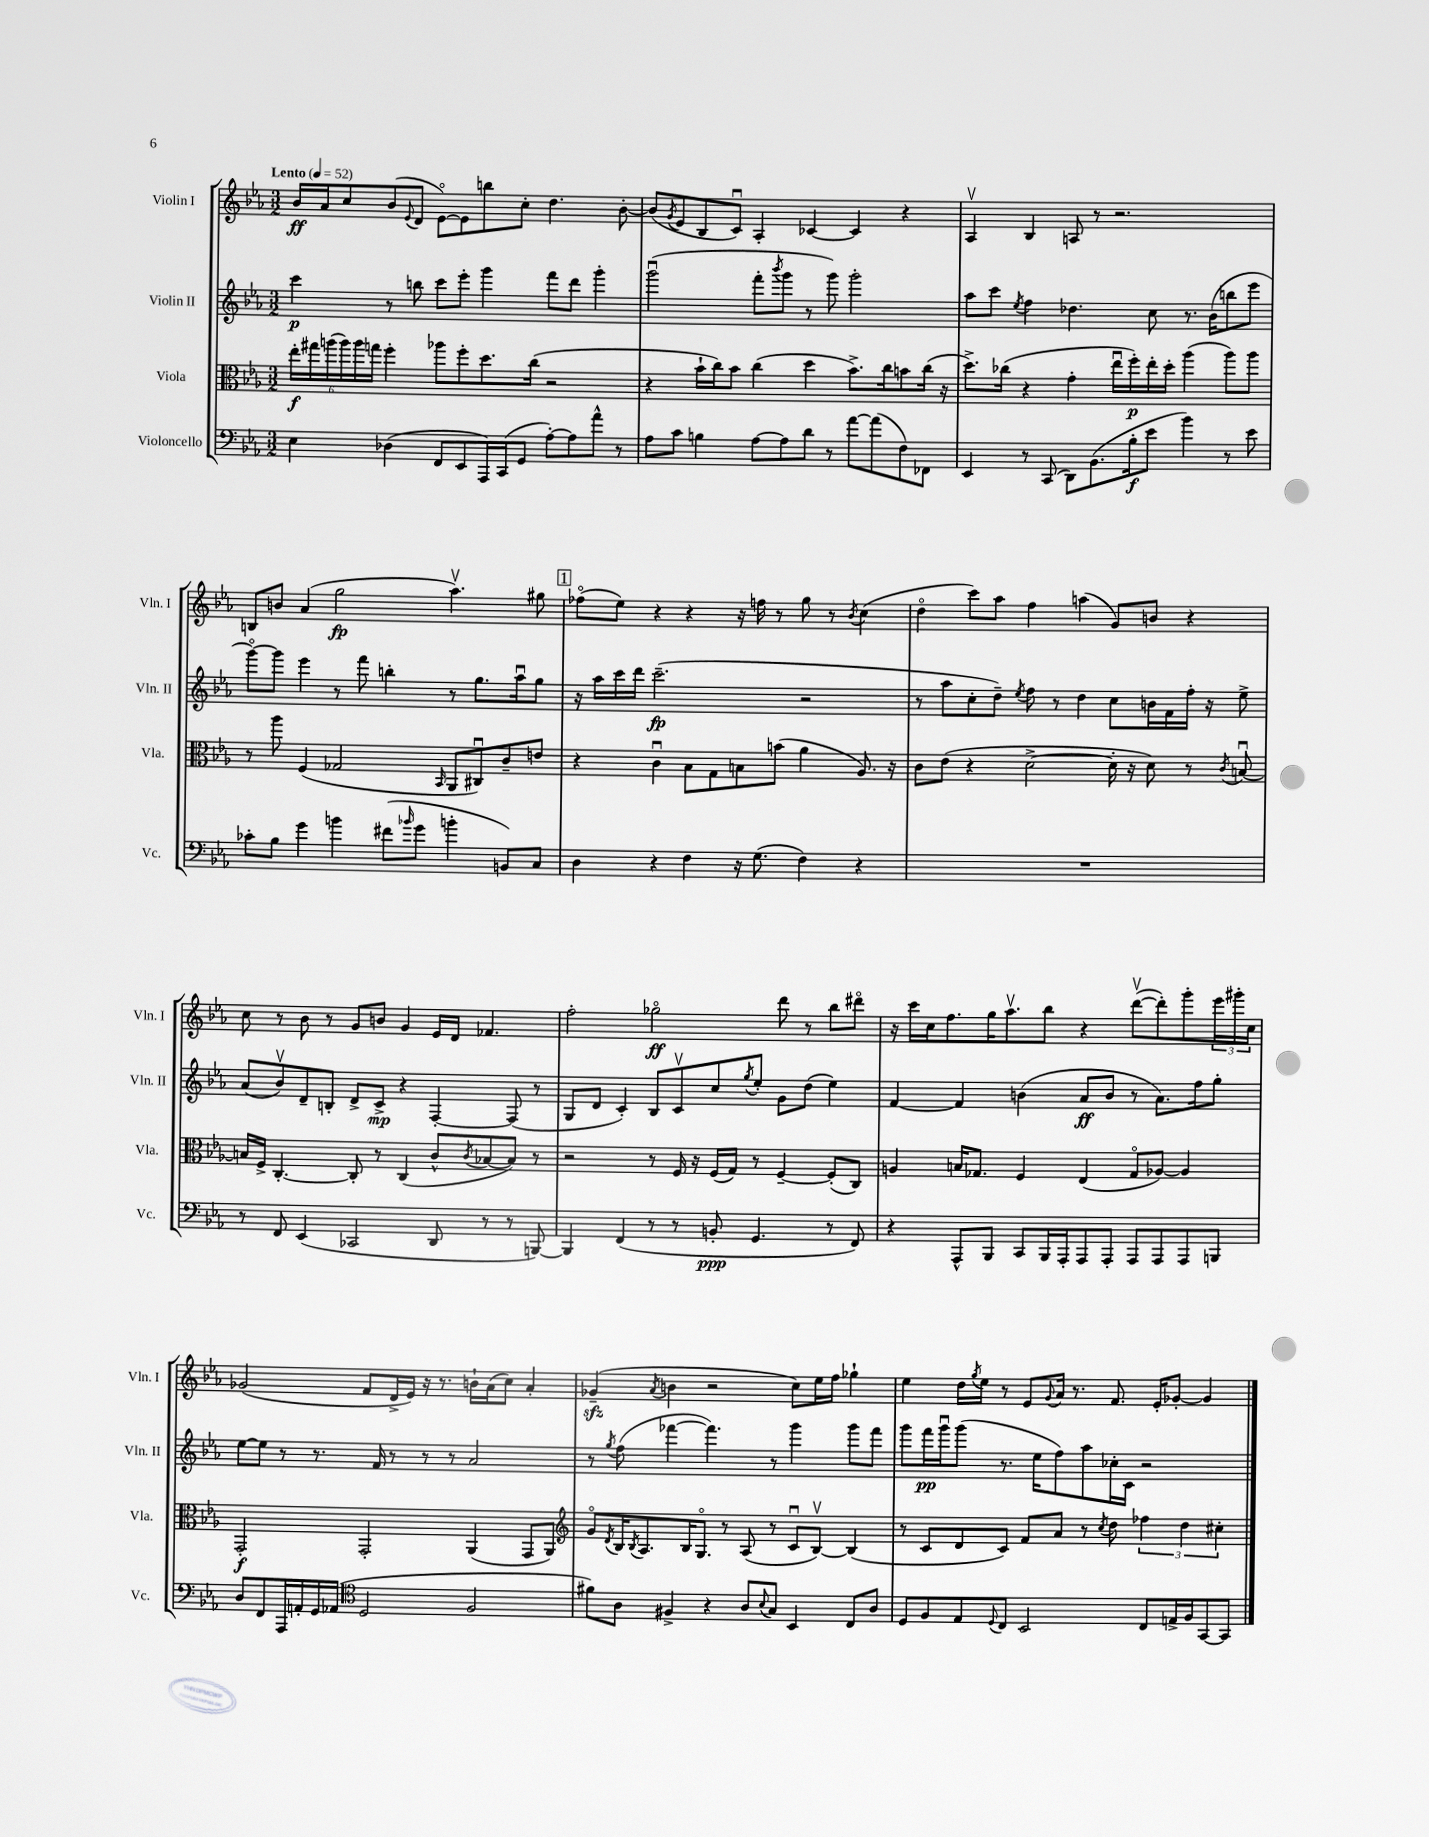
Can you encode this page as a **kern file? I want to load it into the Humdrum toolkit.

**kern	**kern	**kern	**kern
*staff4	*staff3	*staff2	*staff1
*clefF4	*clefC3	*clefG2	*clefG2
*k[b-e-a-]	*k[b-e-a-]	*k[b-e-a-]	*k[b-e-a-]
*M3/2	*M3/2	*M3/2	*M3/2
*MM52	*MM52	*MM52	*MM52
4E-\	24ee-'\LL	4ccc\	16b-/LL
.	24gg#\	.	.
.	.	.	16a-/J
.	(24aa\	.	.
.	24aa\)	.	8cc/
.	24aa\	.	.
.	24gg\JJ	.	.
(4D-\	4ff'\	8r	(8b-/
.	.	.	8qqe-/
.	.	8bb\	8d/J
8FF/L	8aa-\L	8ccc\L	[8e-o\L)
8EE-/	8ff'\	8eee-'\J	8e-\]
16AAA-/L)	8.dd\	4ggg\	8bb\
(16CC/J	.	.	.
8GG/J	.	.	8cc'\J
.	(16cc\Jk	.	.
[8A-'\L)	2r	8fff\L	4.dd\
8A-\]	.	8ddd\J	.
8a-^^\J	.	4ggg'\	.
8r	.	.	[8b-'\
=	=	=	=
8A-\L	4r	(2gggu\	(8b-/]L
.	.	.	8qg/
8c\J	.	.	8e-/
4B\	16b-`\LL	.	8B-/
.	16cc\J)	.	.
.	8b-\J	.	8cu/J)
[8A-\L	(4cc\	8fff'\L	4A-'/
.	.	8qbbb-/	.
8A-\]	.	8ggg\J	.
8d\J	4dd\	8r	[4c-/
8r	.	8ggg\)	.
[8a-\L	8.b-^\L)	2ggg'\	4c-/]
(8a-\]	.	.	.
.	16cc\k	.	.
8F\)	8b\	.	4r
8FF-\J	(16cc\Jk	.	.
.	16r	.	.
=	=	=	=
4EE-/	8.dd^\L)	8aa-\L	4A-v/
.	.	8ccc\J	.
.	(16cc-\Jk	.	.
.	.	8qee-/	.
8r	4r	4ff\	4B-/
(8CC/	.	.	.
8DD\L)	4g'\	4.dd-\	8A/
(8.BB-\	.	.	8r
.	16ee-u\LL	.	2.r
16B-'\k	16ff'\)	.	.
8e-\J	16ee-'\	8cc\	.
.	16dd'\JJ	.	.
4b-\)	(4aa-\	8.r	.
.	.	(16b-\LK	.
8r	8aa-\L)	8bb\	.
8e-\	8aa-\J	8eee-\J	.
=	=	=	=
8c-'\L	8r	[8gggo\L)	8B/L
8B-\J	8aa-\	8ggg\]J	8b/J
4g\	(4F/	4eee-\	(4a-/
4b\	2G-/	8r	2gg\
.	.	8fff\	.
(8f#\L	.	4bb'\	.
16qqb-/	.	.	.
8g\J	.	.	.
.	16qqBB-/	.	.
4b'\	8AA-/L	8r	4.aa-v\)
.	8C#u/)	8.gg\L	.
8BB/L)	8c~/	.	.
.	.	16aa-u\k	.
8C/J	8e/J	8gg\J	8gg#\
=	=	=	=
4D\	4r	16r	(8ff-o\L
.	.	16aa-\LL	.
.	.	16ccc\	8ee-\J)
.	.	16ddd\JJ	.
4r	4cu\	(2.ccc~\	4r
4F\	8B-\L	.	4r
.	8G\	.	.
16r	8B\	.	16r
(8.G\	.	.	16ff\
.	(8b\J	.	8r
4F\)	4a-\	2r	8gg\
.	.	.	8r
.	.	.	8qb-/
4r	8.A-/)	.	(4cc\
.	16r	.	.
=	=	=	=
1.r	8c\L	8r	4ddo\
.	(8e-\J	8aa-\L	.
.	4r	8cc'\	8ccc\L)
.	.	8dd~\J)	8aa-\J
.	.	8qee-/	.
.	[2d^\	8ff\	4ff\
.	.	8r	.
.	.	4dd\	(4aa\
.	16d'\]	8cc\L	8g/L)
.	16r	.	.
.	8d\)	16b\L	8b/J
.	.	16f\	.
.	8r	16ff'\JJ	4r
.	.	16r	.
.	8qc/	.	.
.	[8Bu/	8ee-^\	.
=	=	=	=
8r	16B/]LL	(8a-/L	8cc\
.	16F^/JJ	.	.
8FF/	[4.C'/	8b-v/)	8r
(4EE-/	.	8d~/	8b-\
.	.	8B'/J	8r
2CC-/	8C'/]	8d^/L	8g/L
.	8r	8c^/J	8b/J
.	(4C/	4r	4g/
8DD/	8c^^/L	[4F'/	16e-/LL
.	.	.	16d/JJ
.	8qc/	.	.
8r	[8B-/	.	4.f-/
8r	8B-/]J)	(8F/]	.
[8BBB/)	8r	8r	.
=	=	=	=
4BBB/]	2r	8G/L	2ff'\
.	.	8d/J	.
(4FF/	.	4c'/)	.
8r	8r	8B-/L	2gg-o\
8r	16F/	8cv/	.
.	16r	.	.
8BB'/	(16F/LL	8cc/	.
.	16G/JJ)	.	.
.	.	8qgg/	.
4.GG/	8r	8ee-'/J	.
.	[4F~/	8g\L	8ddd\
.	.	(8dd\J	8r
8r	(8F'/]L	4ee-\)	8bb-\L
8FF/)	8C/J)	.	8ddd#o\J
=	=	=	=
4r	4A/	[4f/	16r
.	.	.	16ccc\LL
.	.	.	16cc\J
.	.	.	8.ff\
8AAA-^^/L	16B/LK	4f/]	.
.	8.G-/J	.	.
8BBB-/J	.	.	16gg\K
.	.	.	8.aa-v\
8CC/L	4F/	(4b\	.
16BBB-/L	.	.	8bb-\J
16AAA-'/J	.	.	.
8AAA-/	(4E-/	8a-/L	4r
8AAA-'/J	.	8b/J	.
8AAA-/L	8G-o/L	8r	([8dddv\L
8AAA-/	[8A-/J)	8.a-\L)	8ddd'\])
8AAA-/	4A-/]	.	8ggg'\
.	.	16ff\k	.
8BBB/J	.	8gg'\J	24eee-\L
.	.	.	24ggg#'\
.	.	.	24cc\JJ
=	=	=	=
8D/L	2GG'/	[8ee-\L	(2g-/
8FF/	.	8ee-\]J	.
16AAA-/L	.	8r	.
16AA'/	.	.	.
16GG/	.	8.r	.
(16AA-/JJ	.	.	.
*clefC4	*	*	*
2D/	2GG'/	.	8f/L
.	.	16f/	.
.	.	8r	16d^/L
.	.	.	16e-/JJ)
.	.	8r	16r
.	.	.	8.r
.	.	8r	.
2F/	(4AA-/	2a-/	16b`\LL
.	.	.	(16a-\J
.	.	.	8cc\J)
.	8GG/L	.	4a-'/
.	8AA-/J)	.	.
=	=	=	=
*	*clefG2	*	*
8f#\L)	8go/L	8r	(4g-~/
.	8qd/	8qgg/	.
8A-\J	16B-/K	(8ff\	.
.	8qB-/	.	.
.	8.A-/	.	.
.	.	.	8qa-/
4F#^/	.	[4fff-\	4b\
.	16B-/K	.	.
.	8.Go/J	.	.
4r	.	4.fff-\])	2r
.	8r	.	.
8A-/L	(8A-/	.	.
8qqB-/	.	.	.
8G/J	8r	8r	.
4BB-/	8cu/L	4ggg\	8cc\L)
.	[8B-v/J)	.	16ee-\L
.	.	.	16ff\JJ
8C/L	(4B-/]	8ggg\L	4gg-`\
8A-/J	.	8fff-\J	.
=	=	=	=
8D/L	8r	8ggg\L	4ee-\
8F/	8c/L	16fff\L	.
.	.	16gggu\J	.
8E-/	8d/	(8ggg\J	16dd\LL
.	.	.	8qgg/
.	.	.	16ee-\JJ
8qqD/	.	.	.
8C/J	8c/J)	8.r	8r
2BB-/	8f/L	.	8e-/L
.	.	16ee-\LK	.
.	.	.	8qqg/
.	8a-/J	8ff\)	16a-/Jk
.	.	.	8.r
.	8r	8aa-\	.
.	8qcc/	.	.
.	8dd\	16cc-'\L	8.f/
.	.	16c\JJ	.
8C/L	6ff-\	2r	.
.	.	.	16e-'/LK
16E^/L	.	.	[8g-'/J
.	6dd\	.	.
16F/J	.	.	.
[8GG/	.	.	4g-/]
.	6cc#'\	.	.
8GG/]J	.	.	.
==	==	==	==
*-	*-	*-	*-
